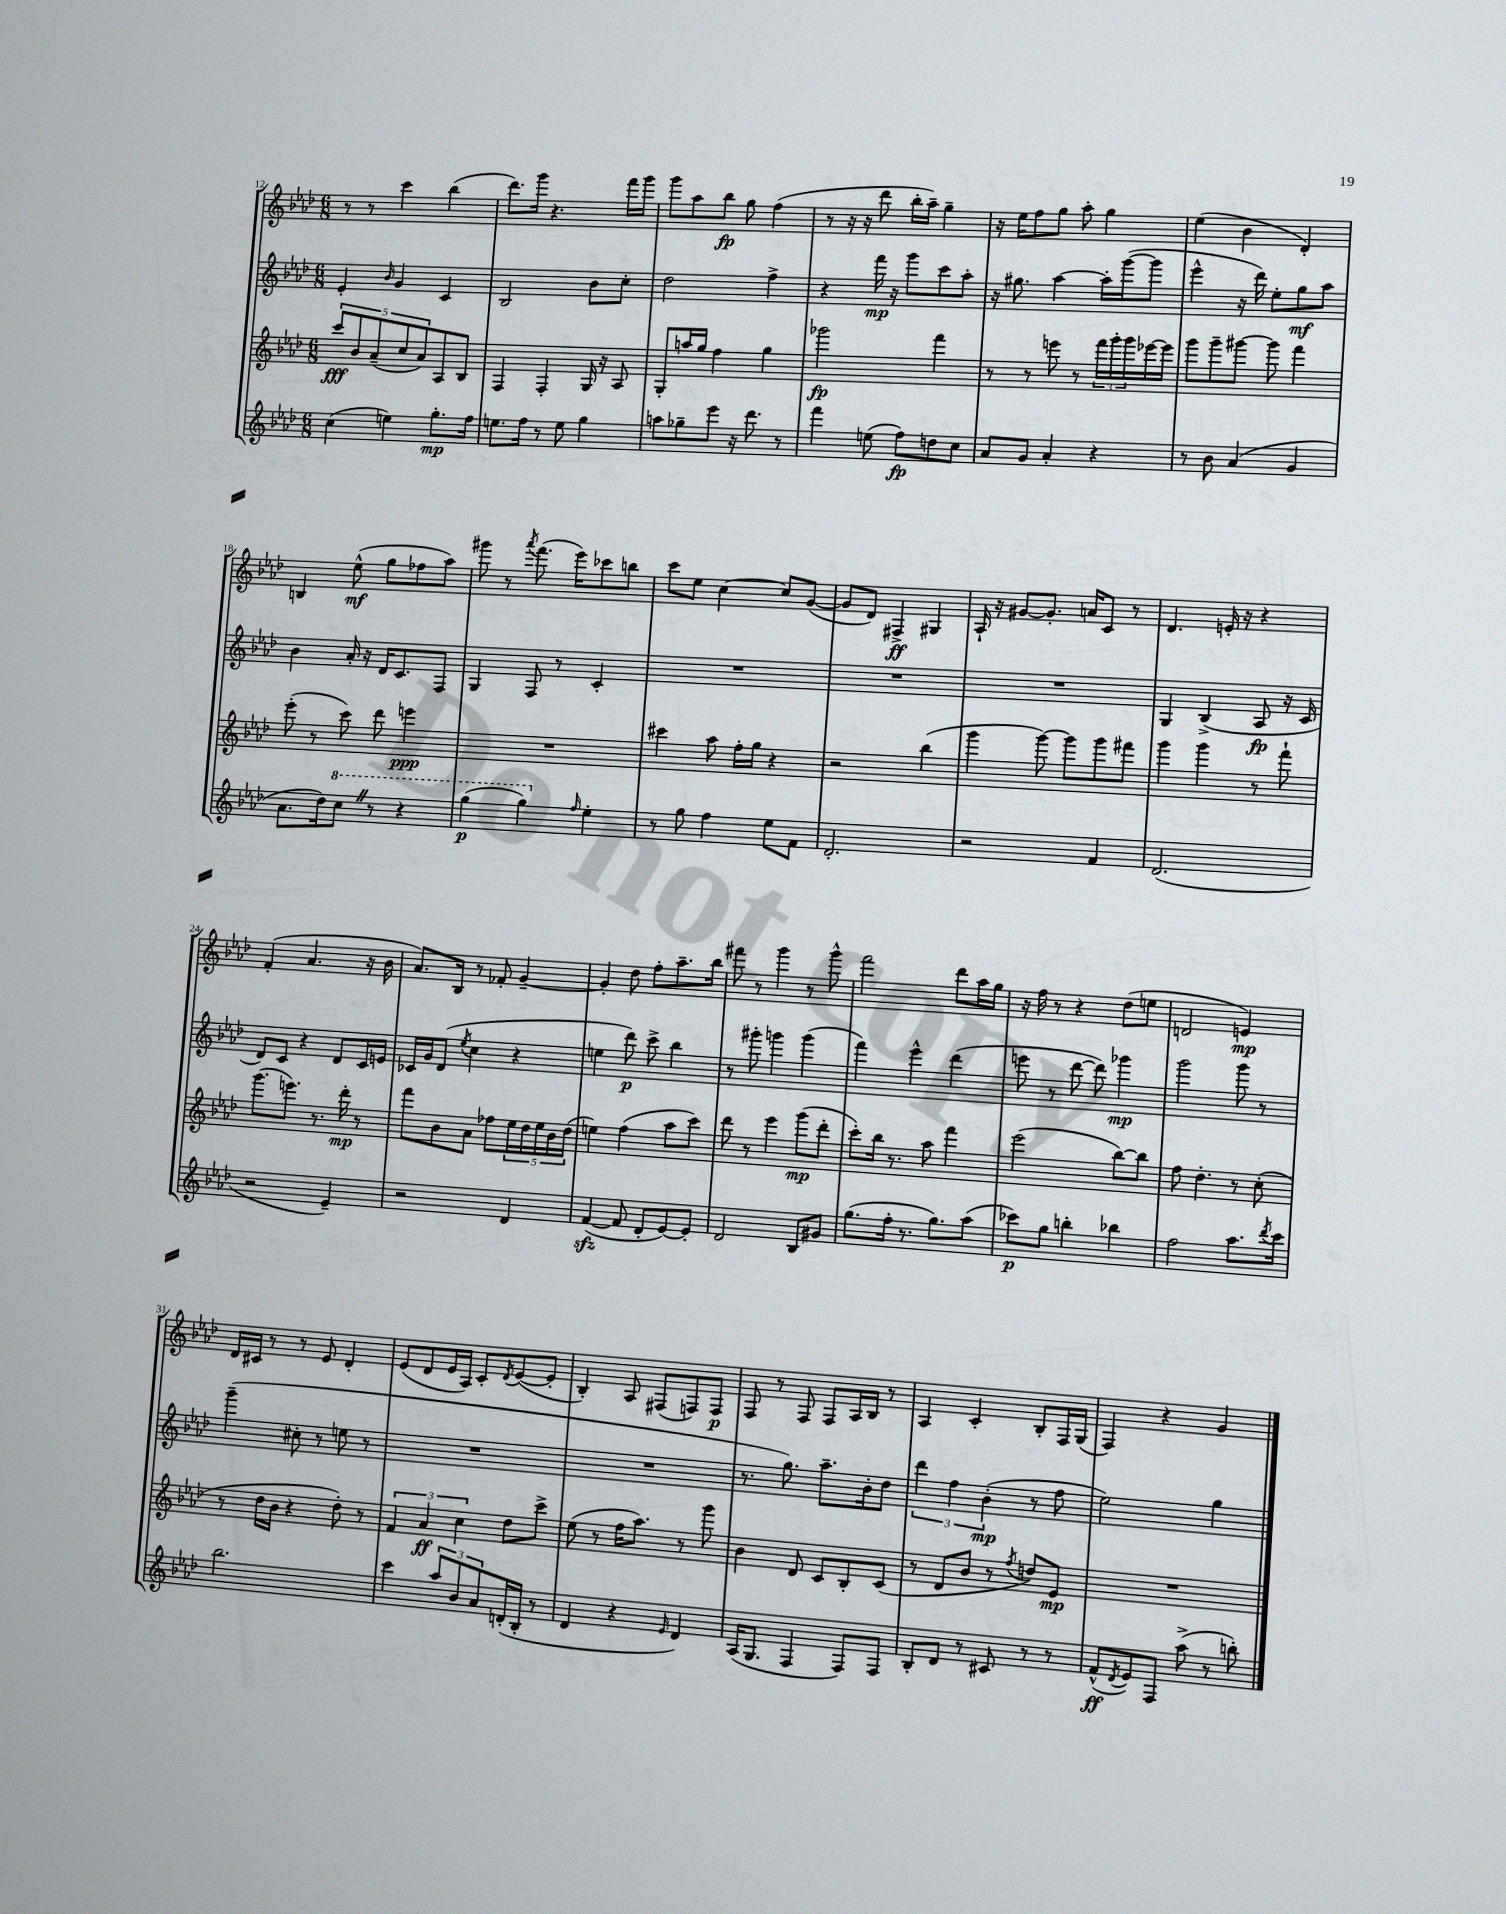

**kern	**kern	**kern	**kern
*staff4	*staff3	*staff2	*staff1
*clefG2	*clefG2	*clefG2	*clefG2
*k[b-e-a-d-]	*k[b-e-a-d-]	*k[b-e-a-d-]	*k[b-e-a-d-]
*M6/8	*M6/8	*M6/8	*M6/8
(4cc\	10ccc/L	4e-'/	8r
.	10b-/	.	.
.	.	.	8r
.	(10a-~/	.	.
.	.	16qqb-/	.
4ee\)	.	4g/	4ccc\
.	10cc/	.	.
.	10a-/)	.	.
8.gg'\L	8A-/	4c/	(4bb-\
.	8B-/J	.	.
16ff\Jk	.	.	.
=	=	=	=
8.ee\L	4F/	2B-/	8.ddd-\L)
16ff\Jk	.	.	16ggg\Jk
8r	4F'/	.	4.r
8ee\	.	.	.
4gg\	16G/	8b-\L	.
.	16r	.	.
.	8A-/	8cc'\J	16fff\LL
.	.	.	16ggg\JJ
=	=	=	=
8aa\L	8G'/L	2dd-\	8ggg\L
8gg-~\	16aa/L	.	8aa-\
.	16gg/JJ	.	.
8eee-\J	4ff\	.	8bb-\J
16r	.	.	8gg\
8.ddd-\	.	.	.
.	4gg\	4ff^\	(4ff\
8r	.	.	.
=	=	=	=
4fff\	2ggg-\	4r	8r
.	.	.	16r
.	.	.	16r
(8ee\	.	16fff\	8ddd-\
.	.	16r	.
8ff\L)	.	8ggg\L	16bb-'\LL
.	.	.	16aa-~\JJ)
8dd\	4fff\	8ccc\	4gg~\
8cc\J	.	8aa-'\J	.
=	=	=	=
8a-/L	8r	16r	16r
.	.	8.gg#\	16ee-\LK
8g/J	8r	.	8ff\
4a-'/	8eee\	[4aa-\	8gg\J
.	8r	.	8aa-'\
4r	24fff\LL	16aa-'\]LL	4gg\
.	24ggg'\	.	.
.	.	([16ggg\J	.
.	24ggg\	.	.
.	[16eee-\	8ggg\]J	.
.	16eee-\]JJ	.	.
=	=	=	=
8r	8ggg\L	4eee-^^\	(4ee-\
8b-\	8ggg~\	.	.
(4a-/	[8ggg#\J	16r	4b-\
.	.	16ddd-\)	.
.	8ggg#\]	8ee-'\L	.
4g/	4fff\	8gg\	4d-'/)
.	.	8aa-\J	.
=	=	=	=
8.a-\L	(8eee-'\	4b-\	4B/
.	8r	.	.
16dd-\k)	.	.	.
8ccc\J	8ccc\)	16a-'/	(8ee-^^\
.	.	16r	.
8r	8ddd-\	16d-/LK	8gg\L
.	.	8.c/	.
4r	4eee\	.	8ff-\
.	.	8F/J	8aa-\J)
=	=	=	=
(4ggg\	2.r	4G/	8ggg#\
.	.	.	8r
.	.	.	8qaaa-/
4ggg\)	.	8F/	(8.fff\
.	.	8r	.
.	.	.	16eee-\LK)
16qqff/	.	.	.
4ee-'\	.	4c'/	8ccc-\
.	.	.	8bb\J
=	=	=	=
8r	4ccc#\	2.r	8ccc\L
8gg\	.	.	8ee-\J
4ff\	8aa-\	.	[4cc\
.	16ff'\LL	.	.
.	16gg\JJ	.	.
8ee-\L	4r	.	8cc/]L
8f\J	.	.	([8g/J
=	=	=	=
2.d-'/	2r	2.r	8g/]L
.	.	.	8d-/J)
.	.	.	4F#^/
.	(4bb-\	.	4G#/
=	=	=	=
2r	4ggg\	2.r	16A-`/
.	.	.	16r
.	.	.	[8g#/L
.	[8ggg\)	.	8.g#'/]J
.	8ggg\]L	.	.
.	.	.	16a/LK
4f/	8ggg\	.	8c/J
.	8fff#\J	.	8r
=	=	=	=
(2.d-/	4ggg\	4G/	4.d-/
.	4ggg\	(4B-^/	.
.	.	.	16e'/
.	.	.	16r
.	8r	8A-/	4r
.	8fff`\	16r	.
.	.	16c/	.
=	=	=	=
2r	(8.ggg\L	8d-/L)	(4f'/
.	.	8c/J	.
.	8.eee\J)	.	.
.	.	4r	4.a-/
.	8.r	.	.
4e-~/)	.	8d-/L	.
.	16ddd-'\	.	.
.	8r	16c/L	16r
.	.	16e/JJ	16b-\
=	=	=	=
2r	8fff\L	16c-/LL	8.a-/L)
.	.	16g/J	.
.	8b-\	(8d-/J	.
.	.	.	16B-/Jk
.	.	8qee-/	.
.	8a-\J	4cc\	8r
.	8ff-\L	.	8f-'/
4d-/	20ee-\L	4r	[4g~/
.	20dd-\	.	.
.	20ee-\	.	.
.	20b-\	.	.
.	(20dd-\JJ	.	.
=	=	=	=
([4f/	4ee\)	4ee\	4g'/]
8f/]	(4ff\	8ddd-\)	8dd-\
8d-'/L	.	8ccc^\	8ff'\L
[8e-/)	8aa-\L	4bb-\	8.aa-~\
8e-'/]J	8ccc\J)	.	.
.	.	.	16bb-\Jk
=	=	=	=
2d-/	8ddd-\	8r	8fff#\
.	8r	8ggg#'\	8r
.	4eee-\	4ggg\	4ggg\
8B-/L	(8ggg\L	(4ggg\	8r
8g#/J	8ddd-'\J	.	8ggg^^\
=	=	=	=
(8.gg\L	8ccc'\L)	4fff\)	2fff\
.	16bb-\Jk	.	.
16ff'\Jk	8.r	.	.
8.r	.	4eee-^^\	.
.	8aa-\	.	.
8.gg\L)	.	.	.
.	4fff\	(4ddd-\	8ddd-\L
(8aa-\J	.	.	16aa-\L
.	.	.	16gg\JJ
=	=	=	=
8ccc-\L)	(2eee-\	8eee\	16r
.	.	.	16ff\
8gg\J	.	8r	8r
4bb'\	.	[8ddd-\	4r
.	.	8ddd-\])	.
4bb-\	[8bb-\L)	4ggg-\	(8dd-\L
.	8bb-\]J	.	8ee\J
=	=	=	=
2ff\	8ff\	2ggg\	2d/
.	4.dd-'\	.	.
8.aa-\L	8r	8ggg\	4e/)
.	(8cc'\	8r	.
8qddd-/	.	.	.
16ccc\Jk	.	.	.
=	=	=	=
2.bb-\	8r	(4ggg~\	16d-/LL
.	.	.	16c#/JJ
.	16dd-\LL	.	8r
.	16b-\JJ	.	.
.	4r	8cc#'\	8r
.	.	8r	8e-/
.	8dd-'\)	8ee\	4d-'/
.	8r	8r	.
=	=	=	=
4ccc\	6f/	2.r	(8e-/L
.	.	.	8d-/
.	6a-/	.	.
12aa-/L	.	.	16e-/L
.	.	.	16A-/JJ)
12b-/	6cc\	.	.
.	.	.	8c'/L
12a-/	.	.	.
.	.	.	8qd-/
(16d'/L	8dd-\L	.	([8e-/
16B-'/JJ	.	.	.
8r	8ccc^\J	.	8e-'/]J
=	=	=	=
4d-/	(8ee-\	2.r	4B-'/)
.	8r	.	.
4r	16ff\LK	.	8A-/
.	8.aa-\J)	.	.
.	.	.	(8F#/L
16qqe-/	.	.	.
4d-/)	8r	.	8F/)
.	8ggg\	.	8F/J
=	=	=	=
(16A-/LK	4b-\	8.r	8F/
8.G/J	.	.	.
.	.	.	8r
.	.	8.gg\)	.
4F/	8d-/	.	8F/
.	8c/L	8.aa-~\L	8F/L
8F/L)	8B-'/	.	16A-/L
.	.	16b-'\k	16B-/JJ
8F/J	(8c/J	8dd-\J	8r
=	=	=	=
8B-'/L	8r	6ddd-\	4A-/
8d-/J	8d-/L	.	.
.	.	6ff\	.
8r	8b-/J	.	4c'/
.	.	(6b-'\	.
8c#/	8r	.	.
.	8qff/	.	.
8r	8dd/L)	8r	8B-'/L
8r	8e-/J	8ff\	16F/L
.	.	.	(16G/JJ
=	=	=	=
(8f^^/L	2.r	2ee-\)	4F/)
8qd-/	.	.	.
8e-/)	.	.	.
8F/J	.	.	4r
(8aa-^\	.	.	.
8r	.	4gg\	4g/
8bb'\)	.	.	.
==	==	==	==
*-	*-	*-	*-
